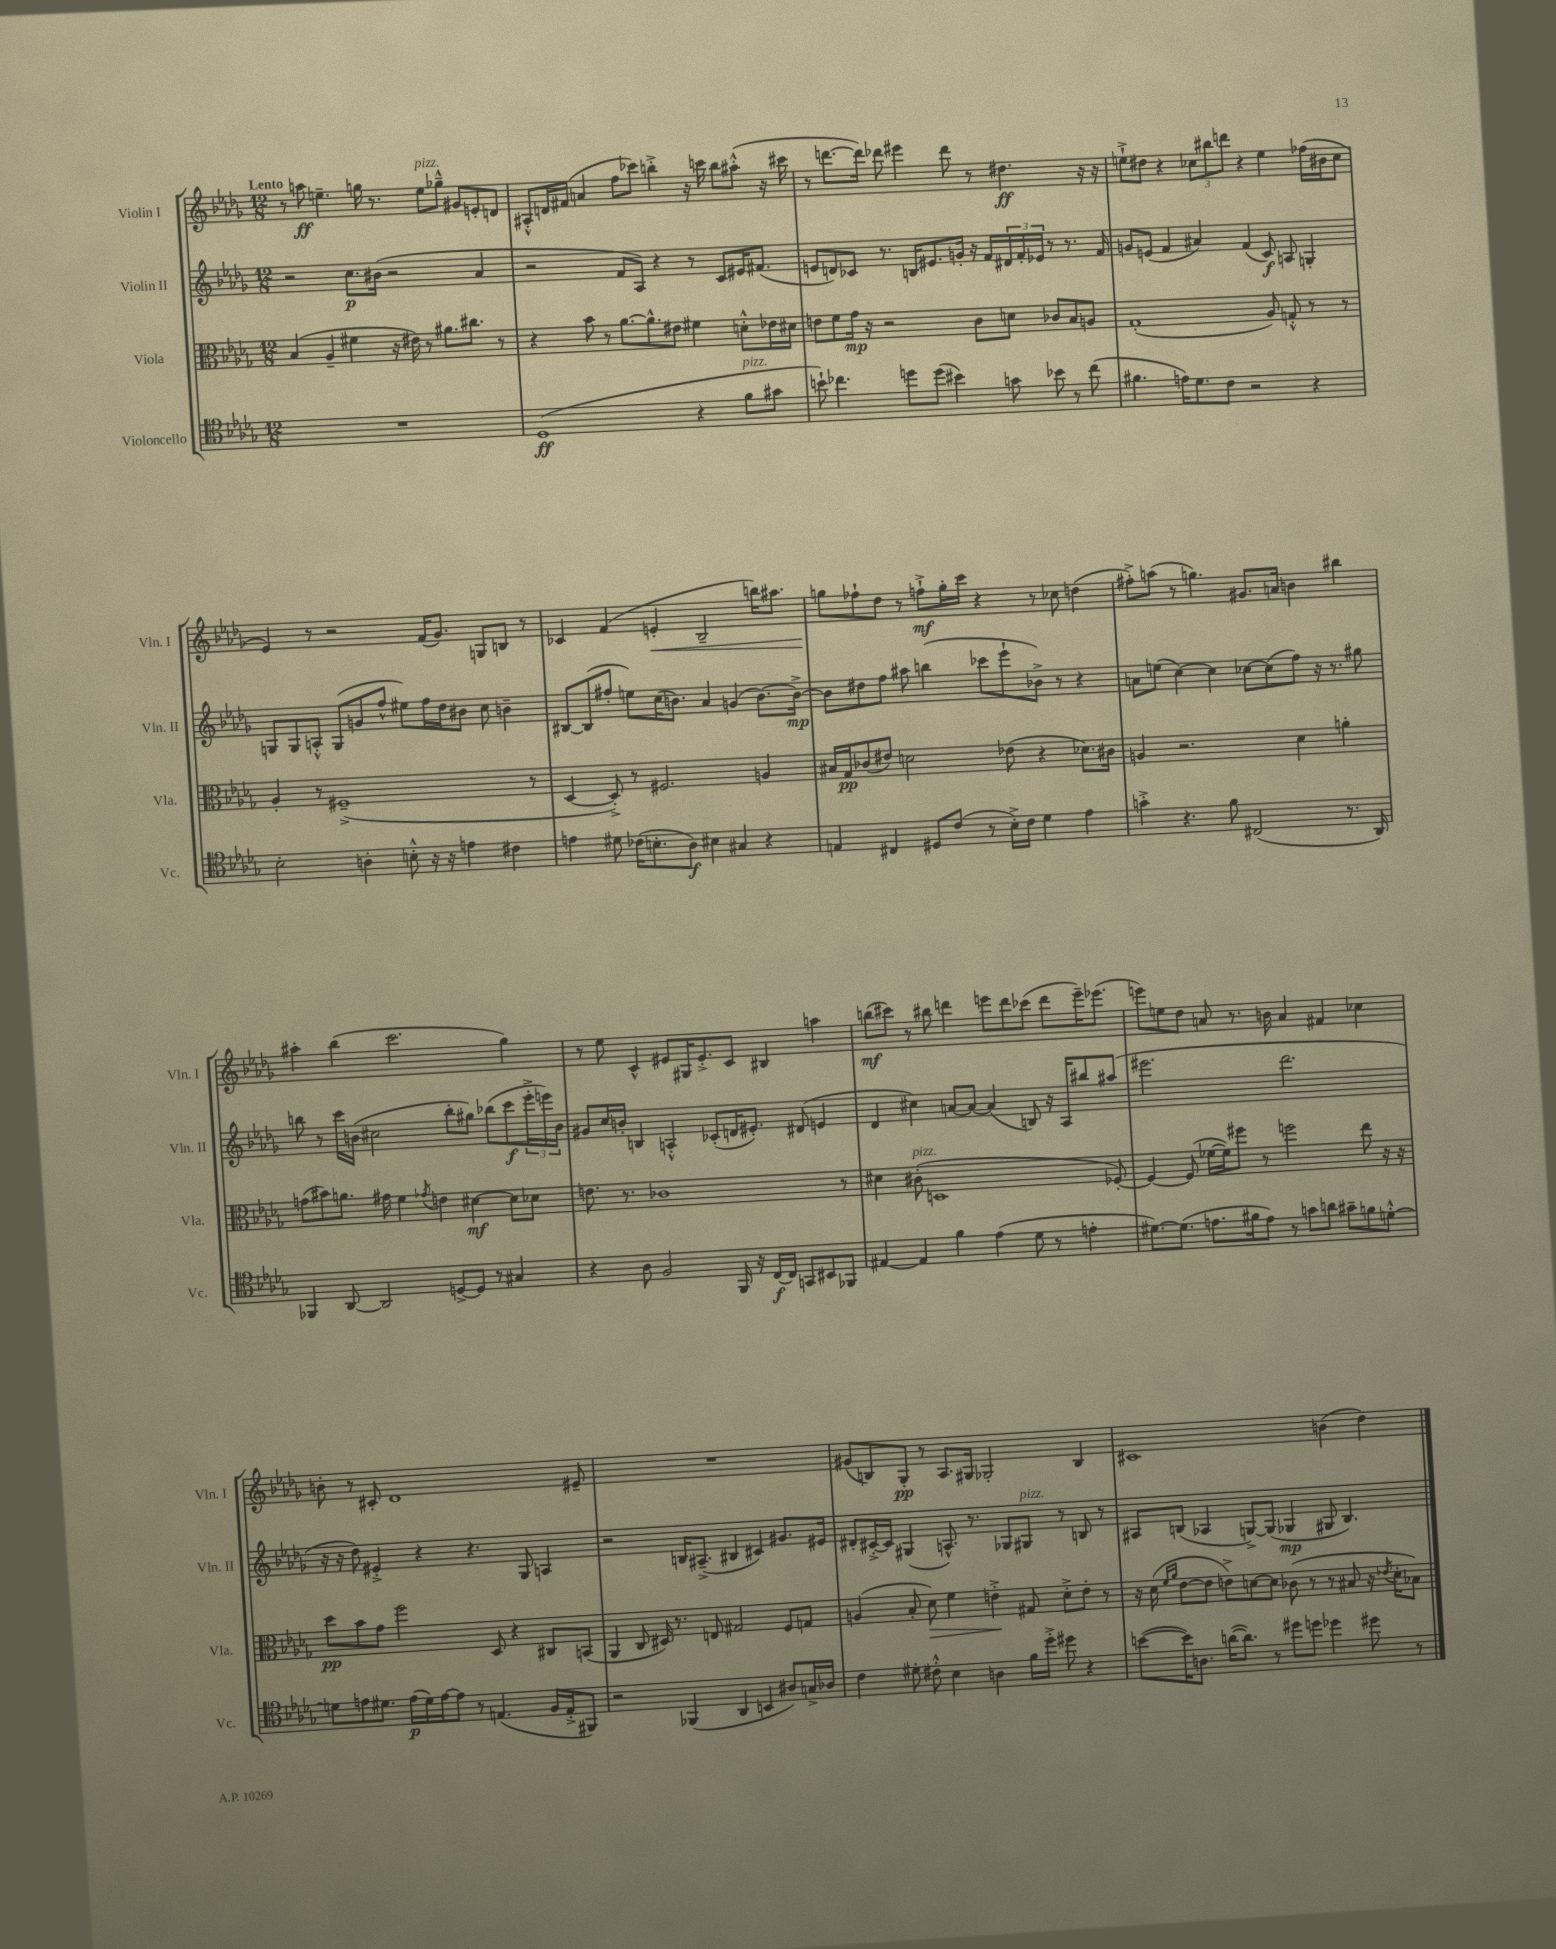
<<
\new StaffGroup <<
\new Staff = "s0" \with { instrumentName = "Violin I" shortInstrumentName = "Vln. I" } {
    \clef treble \key des \major \numericTimeSignature \time 12/8 \tempo "Lento"
    r8 a''8\ff e''4.-- g''16 r8. e''8^\markup { \italic "pizz." } ges''8---^ gis'8 e'8-. d'8 |
    ais8-.-^ d'16 fis'16( a'4 f''8 ces'''8) b''4-.-> r16 c'''16 b''8 ais''8-.-^( r16 cis'''16 |
    r8 d'''8.~ d'''16) des'''8 eis'''4 des'''8 r8 dis''4.\ff r16 r16 |
    e''8-!-> dis''8 r4 \tuplet 3/2 { ces''8 bis''8 d'''8 } r4 e''4 fes''16( bis'16 ces''8 |
    ees'4) r8 r2 f'16( ges'8.) g8 b8 r8 |
    ces'4 f'4( e'4-.\< bes2-- b''16) ais''8. |
    g''8\! fes''8-! des''8 r8 f''8-!->\mf g''16-. c'''16 r4 r8 ces''8 d''4( |
    fis''8-.->) a''8( r8 g''4.) gis'8. a'16 b'4 bis''4 |
    ais''4-. bes''4( c'''2. ges''4) |
    r8 ees''8 c'4-^ eis'8 gis16 eis'8.-.-> c'8 bis4 a''4 |
    b''8\mf( cis'''8) r8 bis''8 d'''4 e'''8 d'''8 ces'''8( d'''8 e'''16--) ees'''8.( |
    e'''8) e''8 des''8 a'8 r8. b'16 a'4 fis'4 ces''4 |
    b'8-. r8 cis'8-. des'1 eis'8-- |
    R1. |
    gis'8( b8) ges8-.\pp r8 aes8. gis16 ges2-. b4 |
    cis'1 b'4( des''4) \bar "|." |
}
\new Staff = "s1" \with { instrumentName = "Violin II" shortInstrumentName = "Vln. II" } {
    \clef treble \key des \major \numericTimeSignature \time 12/8
    r2 c''8.\p bis'16( r2 aes'4 |
    r2 f'8 aes8) r4 r8 c'8 eis'16 fis'8.( |
    e'8 d'8) ces'8 r8. b16 eis'8. g'16-. r16 f'16 \tuplet 3/2 { dis'16 f'16-. ees'16 } r8 r8. f'16 |
    g'8 e'8( f'4 ais'4) f'4( c'8\f) a8 g4-. |
    g8 g8 a8-.-^ g8( g'8 f''8-^ eis''8) f''16 des''16 bis'8 c''8 b'4-- |
    bis8~ bis8( fis''8-. e''8) c''16( b'8.) aes'4 g'4( b'8.~) b'16~->\mp |
    b'8 dis''8 f''8 ais''8 b''4( ces'''8 ees'''8-! bes'8->) r8 r4 |
    a'8 e''8( c''4~) c''4 ces''8~ ces''8( f''8) r16 r8. gis''8 |
    b''8 r8 c'''16 b'16( cis''2 b''8-. gis''8) bes''8( c'''8\f \tuplet 3/2 { ees'''16-.-> e'''16) b'16 } |
    gis'8 c''16 b'16-. b4 a4-.-^ ces'8-.( d'16 eis'8.-.) dis'8( e'4 |
    des'4 cis''4) a'8~ a'8~ a'4( b8) r16 aes16 bis''8 ais''8( |
    eis'''2. des'''2. |
    r16 r16 des''8) eis'4-.-> r4 r4. ges8 a4 |
    r2 b16 ais8.--->( bis4 cis'4) gis'8. eis'16 |
    dis'8-. cis'16~-.-> cis'16 gis4( a8.-^) r8. ges8 gis8^\markup { \italic "pizz." } r8 b8 r8 |
    ais8 b8( aes4 g8~->) g8( ges4\mp gis8 b4.) \bar "|." |
}
\new Staff = "s2" \with { instrumentName = "Viola" shortInstrumentName = "Vla." } {
    \clef alto \key des \major \numericTimeSignature \time 12/8
    bes4( aes4-- fis'4 r16 eis'16) r8 ais'8. cis''8. r8 |
    r4 bes'8 r8 aes'8.~ aes'8.-^ eis'8 fis'4 d'8-.-^ ees'16 dis'16 |
    e'8 f'8 ges'16\mp r16 r2 c'8 d'8 ces'8 bes8 a8 |
    ges1-.( aes8) g8-.-^ r8 r8 |
    aes4-. r8 fis1--->( r8 |
    des4~ des8-.->) r8 fis2. a4 |
    bis16 ges16\pp ces'8( eis'8) d'2 ees'8( r4 des'8.) cis'16 |
    a4 r2. des'4 a'4-. |
    g'8( bis'8) a'8. gis'16 f'4 \acciaccatura { ges'8 } e'4 dis'4~\mf dis'8 des'8 |
    e'8. r8. ces'1 r8 |
    dis'4 cis'8-.^\markup { \italic "pizz." }( d1 fes8~-.) |
    fes4~ fes8( fes'16~ fes'16) fis''8 r8 f''2 ees''8 r16 r16 |
    des''8\pp bes'8 ges'8 f''2 des8 r4 cis8 b,8( |
    aes,4 c8 dis16) r8. e8 gis2 f8 g8 |
    a4( bes8-. des'8\>) f'4 e'4-.->\! gis8 des'8-.-> e'8-. r8 |
    r16 des'16( \grace { f'16 aes'16 } ees'8~ ees'8 e'8->) d'8~ d'8 ces'8( r8 r8 bis8 r16 \acciaccatura { ees'8 } d'16-. bes8) \bar "|." |
}
\new Staff = "s3" \with { instrumentName = "Violoncello" shortInstrumentName = "Vc." } {
    \clef tenor \key des \major \numericTimeSignature \time 12/8
    R1. |
    des1\ff( r4 f'8^\markup { \italic "pizz." } gis'8 |
    b'8-!) ces''4. d''8 d''8( bis'4) g'8 bes'8 r8 ces''8( |
    fis'4. e'16) des'8. c'8 r2 r4 |
    bes2-. a4-. b8-.-^ r16 r16 e'4 cis'4 |
    e'4 dis'8 ces'16( b8.-. aes8\f) bis4 gis4 r4 |
    e4 cis4 dis8 c'8( r8 bes16-.->) c'16 des'4 ees'4 |
    g'4-.-> r4. f'8 cis2( r8. aes,16) |
    fes,4 aes,8~ aes,2 d8~-> d8 r8 gis4 |
    r4 aes8 f2 f,16 r16 c16~\f c16 g,8 bis,8 fes,8 |
    eis4~ eis4 f'4 ees'4( des'8 r8 e'4-. |
    dis'8.~) dis'8.( e'8. fis'16 e'8) r8 g'8 a'8 gis'8-- f'8 d'8~-.-^ |
    d'8 e'8 dis'8. e'16\p( dis'16) e'16~ e'8 r8 e4.( f16 e16-.-> fis,8) |
    r2 fes,4( aes,4 b,4 ais8) g16-> aes16 |
    c'4 dis'8-. cis'8-.-^ bes4 a4 f'16 des''16-.-> dis''8 r4 |
    b'8~( b'16) a8. a'16~( a'8.) r8 dis''8 d''8 des''4 dis''8 r8 \bar "|." |
}
>>
>>
\layout { \context { \Score \remove "Bar_number_engraver" } }
